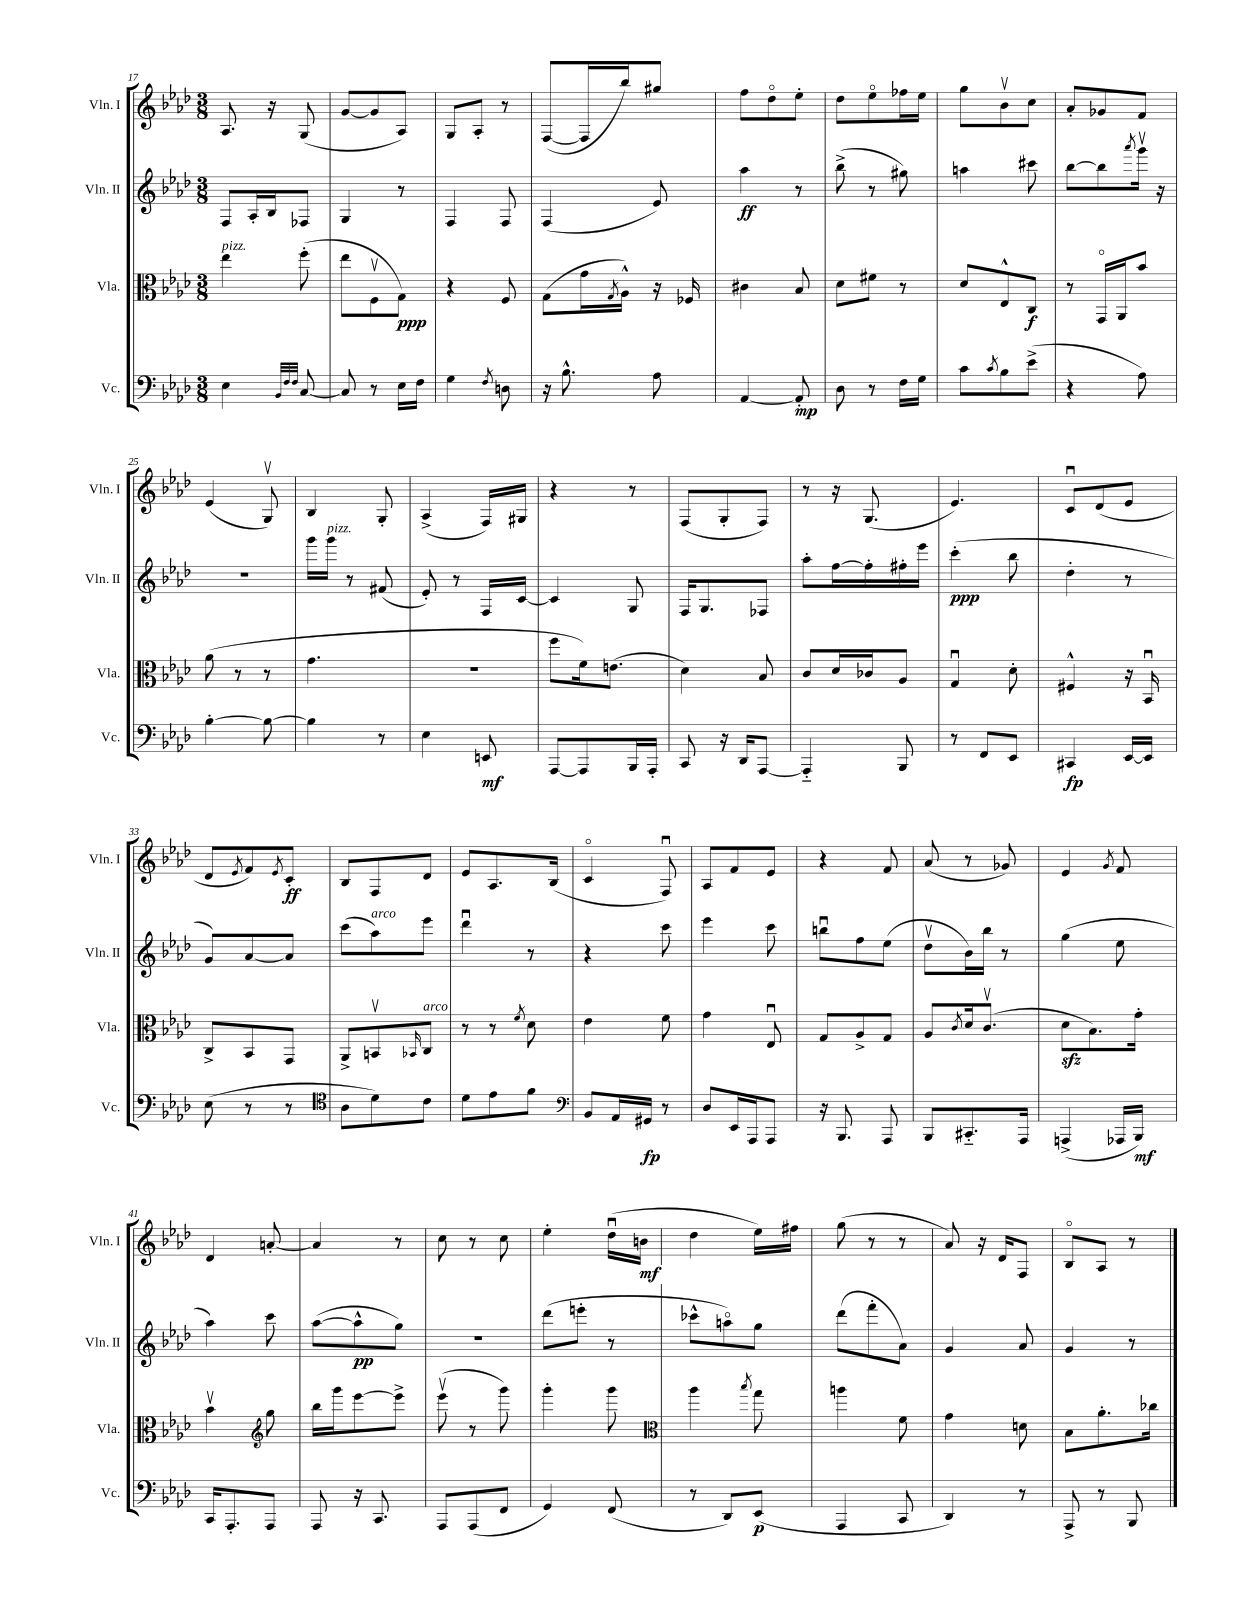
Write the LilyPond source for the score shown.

<<
\new StaffGroup <<
\new Staff = "s0" \with { instrumentName = "Vln. I" shortInstrumentName = "Vln. I" } {
    \clef treble \key aes \major \numericTimeSignature \time 3/8
    aes8. r16 g8( |
    g'8~ g'8 aes8) |
    g8 aes8-. r8 |
    f8~( f16 bes''16) gis''8 |
    f''8 des''8\flageolet ees''8-. |
    des''8 ees''8\flageolet fes''16 ees''16 |
    g''8 bes'8\upbow c''8 |
    aes'8-. ges'8 f'8 |
    ees'4( g8\upbow) |
    bes4 g8-. |
    aes4->( f16) gis16 |
    r4 r8 |
    f8( g8-. f8) |
    r8 r16 g8.( |
    ees'4.) |
    c'8\downbow des'8( ees'8 |
    des'8 \acciaccatura { ees'8 } f'8) \acciaccatura { ees'8 } c'8-.\ff |
    bes8 f8 des'8 |
    ees'8 aes8. bes16( |
    c'4\flageolet f8\downbow) |
    aes8 f'8 ees'8 |
    r4 f'8 |
    aes'8( r8 ges'8) |
    ees'4 \acciaccatura { g'8 } f'8 |
    des'4 a'8~-. |
    a'4 r8 |
    c''8 r8 c''8 |
    ees''4-. des''16\downbow( b'16\mf |
    des''4 ees''16) fis''16 |
    g''8( r8 r8 |
    aes'8) r16 des'16 f8 |
    bes8\flageolet aes8 r8 \bar "|." |
}
\new Staff = "s1" \with { instrumentName = "Vln. II" shortInstrumentName = "Vln. II" } {
    \clef treble \key aes \major \numericTimeSignature \time 3/8
    f8 aes16-. bes16 fes8 |
    g4 r8 |
    f4 f8 |
    f4( ees'8) |
    aes''4\ff r8 |
    bes''8->( r8 gis''8) |
    a''4 cis'''8 |
    bes''8~ bes''8 \acciaccatura { aes'''8 } g'''16\upbow r16 |
    R4. |
    g'''16 g'''16^\markup { \italic "pizz." } r8 fis'8( |
    ees'8-.) r8 f16 c'16~ |
    c'4 g8 |
    f16 g8. fes8 |
    aes''8-. f''16~ f''16-. fis''16-. ees'''16 |
    c'''4-.\ppp( bes''8 |
    des''4-. r8 |
    g'8) aes'8~ aes'8 |
    c'''8( aes''8^\markup { \italic "arco" }) ees'''8 |
    des'''4\downbow r8 |
    r4 c'''8 |
    ees'''4 c'''8 |
    b''8\downbow f''8 ees''8( |
    des''8\upbow bes'16) bes''16 r8 |
    g''4( ees''8 |
    aes''4) c'''8 |
    aes''8~( aes''8-^\pp g''8) |
    R4. |
    des'''8( e'''8-. r8 |
    ces'''8-^ a''8\flageolet) g''8 |
    des'''8( f'''8-. aes'8) |
    g'4 aes'8 |
    g'4 r8 \bar "|." |
}
\new Staff = "s2" \with { instrumentName = "Vla." shortInstrumentName = "Vla." } {
    \clef alto \key aes \major \numericTimeSignature \time 3/8
    ees''4^\markup { \italic "pizz." } f''8-.( |
    ees''8 f8\upbow g8\ppp) |
    r4 f8 |
    g8( g'16 \acciaccatura { g8 } aes16-^) r16 fes16 |
    cis'4 bes8 |
    des'8 fis'8 r8 |
    des'8 ees8-^ c8\f |
    r8 g,16\flageolet aes,16 bes'8 |
    aes'8( r8 r8 |
    g'4. |
    R4. |
    f''8 f'16) e'8.( |
    des'4) bes8 |
    c'8 des'16 ces'16 aes8 |
    g4\downbow des'8-. |
    fis4-^ r16 bes,16\downbow |
    c8-> bes,8 g,8 |
    aes,8-> b,8\upbow \grace { bes,16 } c8^\markup { \italic "arco" } |
    r8 r8 \acciaccatura { f'8 } des'8 |
    ees'4 f'8 |
    g'4 ees8\downbow |
    g8 aes8-> g8 |
    aes8 \acciaccatura { c'8 } des'16 c'8.\upbow( |
    des'8\sfz bes8.) g'16-. |
    bes'4\upbow \clef treble g''8 |
    bes''16 g'''16 ees'''8~ ees'''8-> |
    ees'''8\upbow( r8 g'''8) |
    g'''4-. g'''8 |
    \clef alto aes''4 \acciaccatura { bes''8 } g''8 |
    a''4 f'8 |
    g'4 d'8 |
    bes8 aes'8.-. ces''16 \bar "|." |
}
\new Staff = "s3" \with { instrumentName = "Vc." shortInstrumentName = "Vc." } {
    \clef bass \key aes \major \numericTimeSignature \time 3/8
    ees4 \grace { bes,32 f32 f32 } c8~ |
    c8 r8 ees16 f16 |
    g4 \acciaccatura { f8 } d8 |
    r16 bes8.-^ aes8 |
    aes,4~ aes,8-.\mp |
    des8 r8 f16 g16 |
    c'8 \acciaccatura { c'8 } bes8 ees'8->( |
    r4 aes8) |
    bes4~-. bes8~ |
    bes4 r8 |
    ees4 e,8\mf |
    aes,,8~ aes,,8 bes,,16 aes,,16-. |
    c,8 r16 des,16 aes,,8~ |
    aes,,4-_ bes,,8 |
    r8 f,8 ees,8 |
    cis,4\fp ees,16~ ees,16 |
    ees8( r8 r8 |
    \clef tenor aes8 des'8) c'8 |
    des'8 ees'8 f'8 |
    \clef bass bes,8 aes,16 gis,16\fp r8 |
    des8 ees,16 aes,,16 aes,,8 |
    r16 bes,,8. aes,,8 |
    bes,,8 cis,8.-_ aes,,16 |
    a,,4->( aes,,16 bes,,16\mf) |
    c,16 aes,,8.-. aes,,8 |
    aes,,8 r16 c,8. |
    aes,,8 aes,,8( f,8 |
    g,4) f,8( |
    r8 des,8) ees,8\p( |
    aes,,4 c,8 |
    des,4) r8 |
    aes,,8-> r8 bes,,8 \bar "|." |
}
>>
>>
\layout { \context { \Score currentBarNumber = #17 } }
